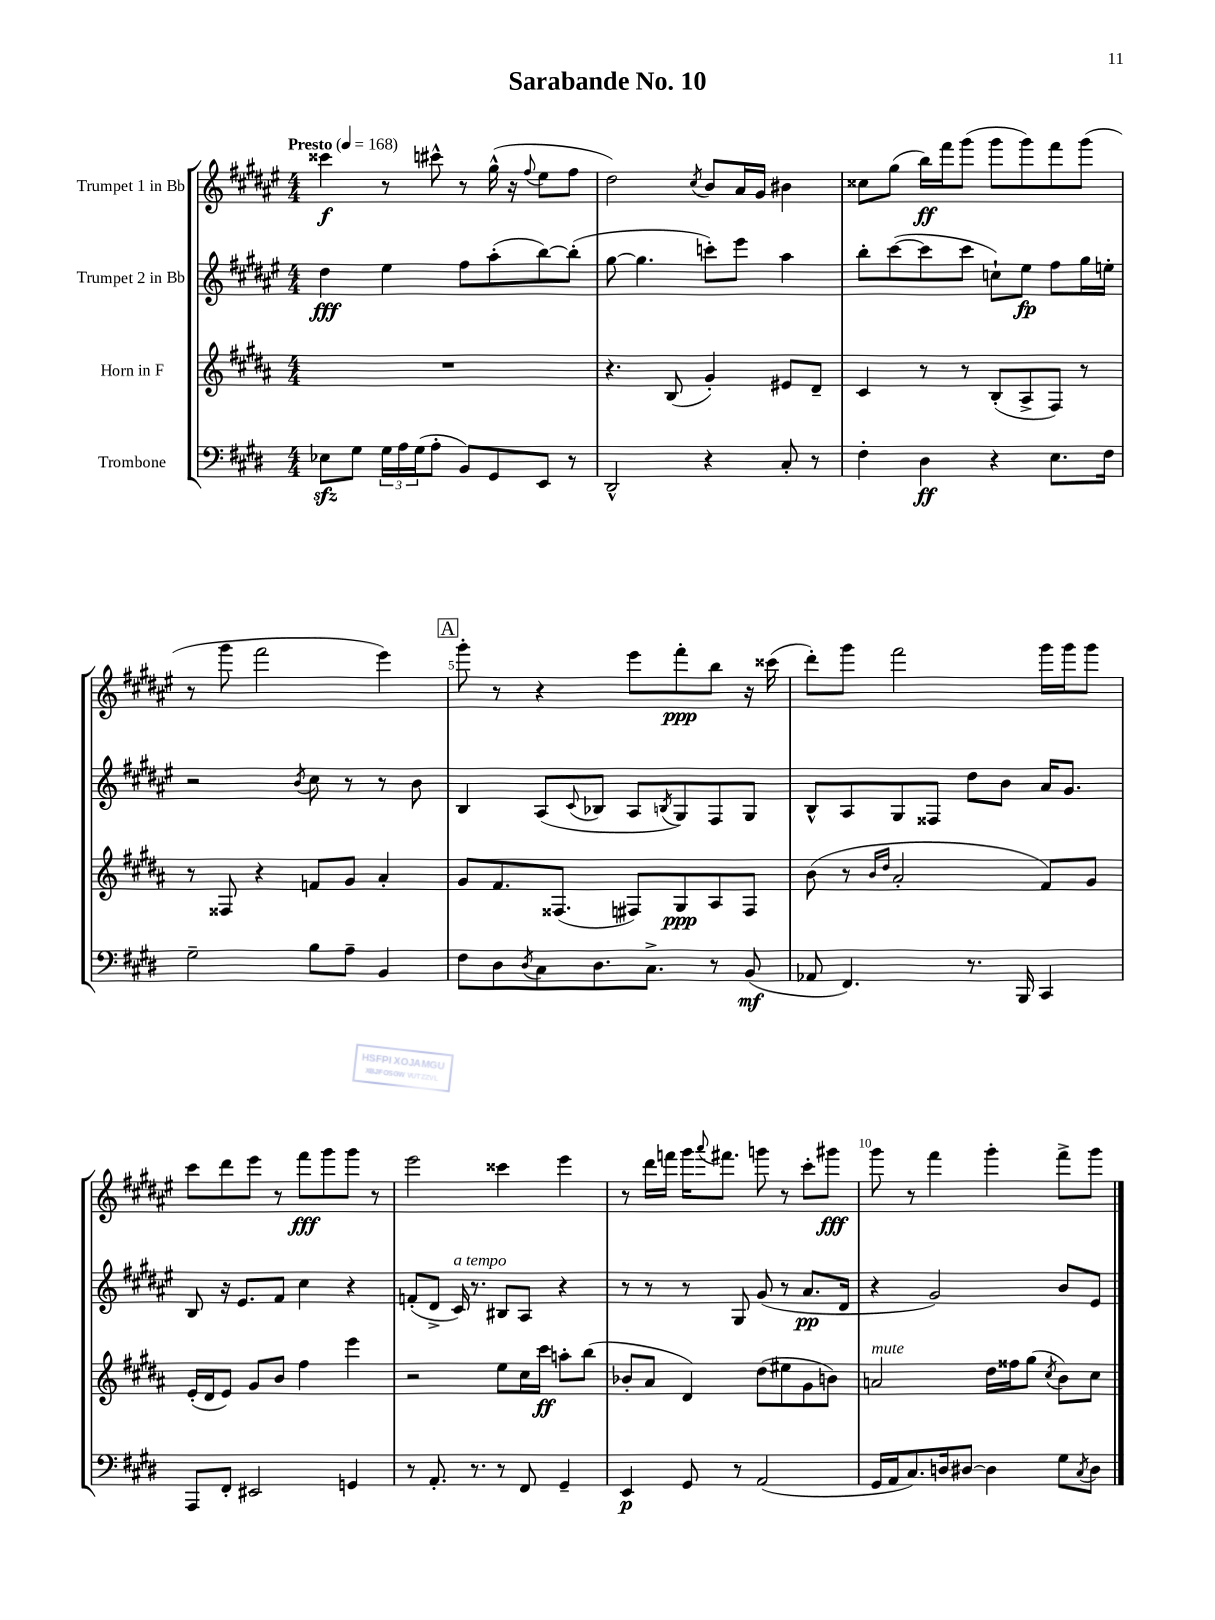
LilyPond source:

\header { title = "Sarabande No. 10" }
<<
\new StaffGroup <<
\new Staff = "s0" \with { instrumentName = "Trumpet 1 in Bb" } {
    \clef treble \key fis \major \numericTimeSignature \time 4/4 \tempo "Presto" 4 = 168
    cisis'''4\f r8 cis'''8-^ r8 gis''16-^( r16 \appoggiatura { fis''8 } eis''8 fis''8 |
    dis''2) \acciaccatura { cis''8 } b'8 ais'16 gis'16 bis'4 |
    cisis''8 gis''8( b''16\ff) fis'''16 gis'''8( gis'''8 gis'''8) fis'''8 gis'''8( |
    r8 gis'''8 fis'''2 eis'''4) |
    \mark \markup { \box "A" } gis'''8-. r8 r4 eis'''8 fis'''8-.\ppp b''8 r16 cisis'''16( |
    dis'''8-.) gis'''8 fis'''2 gis'''16 gis'''16 gis'''8 |
    cis'''8 dis'''8 eis'''8 r8 fis'''8\fff gis'''8 gis'''8 r8 |
    eis'''2 cisis'''4 eis'''4 |
    r8 dis'''16 f'''16 gis'''16 \appoggiatura { ais'''8 } fis'''8. g'''8 r8 cis'''8-. gis'''8\fff |
    gis'''8 r8 fis'''4 gis'''4-. fis'''8-> gis'''8 \bar "|." |
}
\new Staff = "s1" \with { instrumentName = "Trumpet 2 in Bb" } {
    \clef treble \key fis \major \numericTimeSignature \time 4/4
    dis''4\fff eis''4 fis''8 ais''8-.( b''8~) b''8-.( |
    gis''8~ gis''4. c'''8-.) eis'''8 ais''4 |
    b''8-. cis'''8~( cis'''8 cis'''8 c''8-!) eis''8\fp fis''8 gis''16 e''16-. |
    r2 \acciaccatura { b'8 } cis''8 r8 r8 b'8 |
    \mark \markup { \box "A" } b4 ais8( \appoggiatura { cis'8 } bes8 ais8 \acciaccatura { b8 } gis8) fis8 gis8 |
    b8-^ ais8 gis8 fisis8 dis''8 b'8 ais'16 gis'8. |
    b8 r16 eis'8. fis'8 cis''4 r4 |
    f'8-.( dis'8-> cis'16^\markup { \italic "a tempo" }) r8. bis8 ais8 r4 |
    r8 r8 r8 gis8 gis'8( r8 ais'8.\pp dis'16 |
    r4 gis'2) b'8 eis'8 \bar "|." |
}
\new Staff = "s2" \with { instrumentName = "Horn in F" } {
    \clef treble \key b \major \numericTimeSignature \time 4/4
    R1 |
    r4. b8( gis'4-.) eis'8 dis'8-- |
    cis'4 r8 r8 b8-.( ais8-> fis8) r8 |
    r8 fisis8 r4 f'8 gis'8 ais'4-. |
    \mark \markup { \box "A" } gis'8 fis'8. fisis8.( fis8) gis8\ppp ais8 fis8 |
    b'8( r8 \grace { b'16 dis''16 } ais'2-. fis'8) gis'8 |
    e'16-.( dis'16 e'8) gis'8 b'8 fis''4 e'''4 |
    r2 e''8 cis''16 cis'''16\ff a''8-. b''8( |
    bes'8-. ais'8 dis'4) dis''8( eis''8 gis'8 b'8) |
    a'2^\markup { \italic "mute" } dis''16 fisis''16 gis''8( \acciaccatura { cis''8 } b'8) cis''8 \bar "|." |
}
\new Staff = "s3" \with { instrumentName = "Trombone" } {
    \clef bass \key e \major \numericTimeSignature \time 4/4
    ees8\sfz gis8 \tuplet 3/2 { gis16 a16 gis16( } a8-. b,8) gis,8 e,8 r8 |
    dis,2-^ r4 cis8-. r8 |
    fis4-. dis4\ff r4 e8. fis16 |
    gis2-- b8 a8-- b,4 |
    \mark \markup { \box "A" } fis8 dis8 \acciaccatura { dis8 } cis8 dis8. cis8.-> r8 b,8\mf( |
    aes,8 fis,4.) r8. b,,16 cis,4 |
    a,,8 fis,8-. eis,2 g,4 |
    r8 a,8.-. r8. r8 fis,8 gis,4-- |
    e,4\p gis,8 r8 a,2( |
    gis,16 a,16 cis8.) d16 dis8~ dis4 gis8 \acciaccatura { cis8 } dis8 \bar "|." |
}
>>
>>
\layout { \context { \Score \override BarNumber.break-visibility = ##(#f #t #t) barNumberVisibility = #(every-nth-bar-number-visible 5) } }
